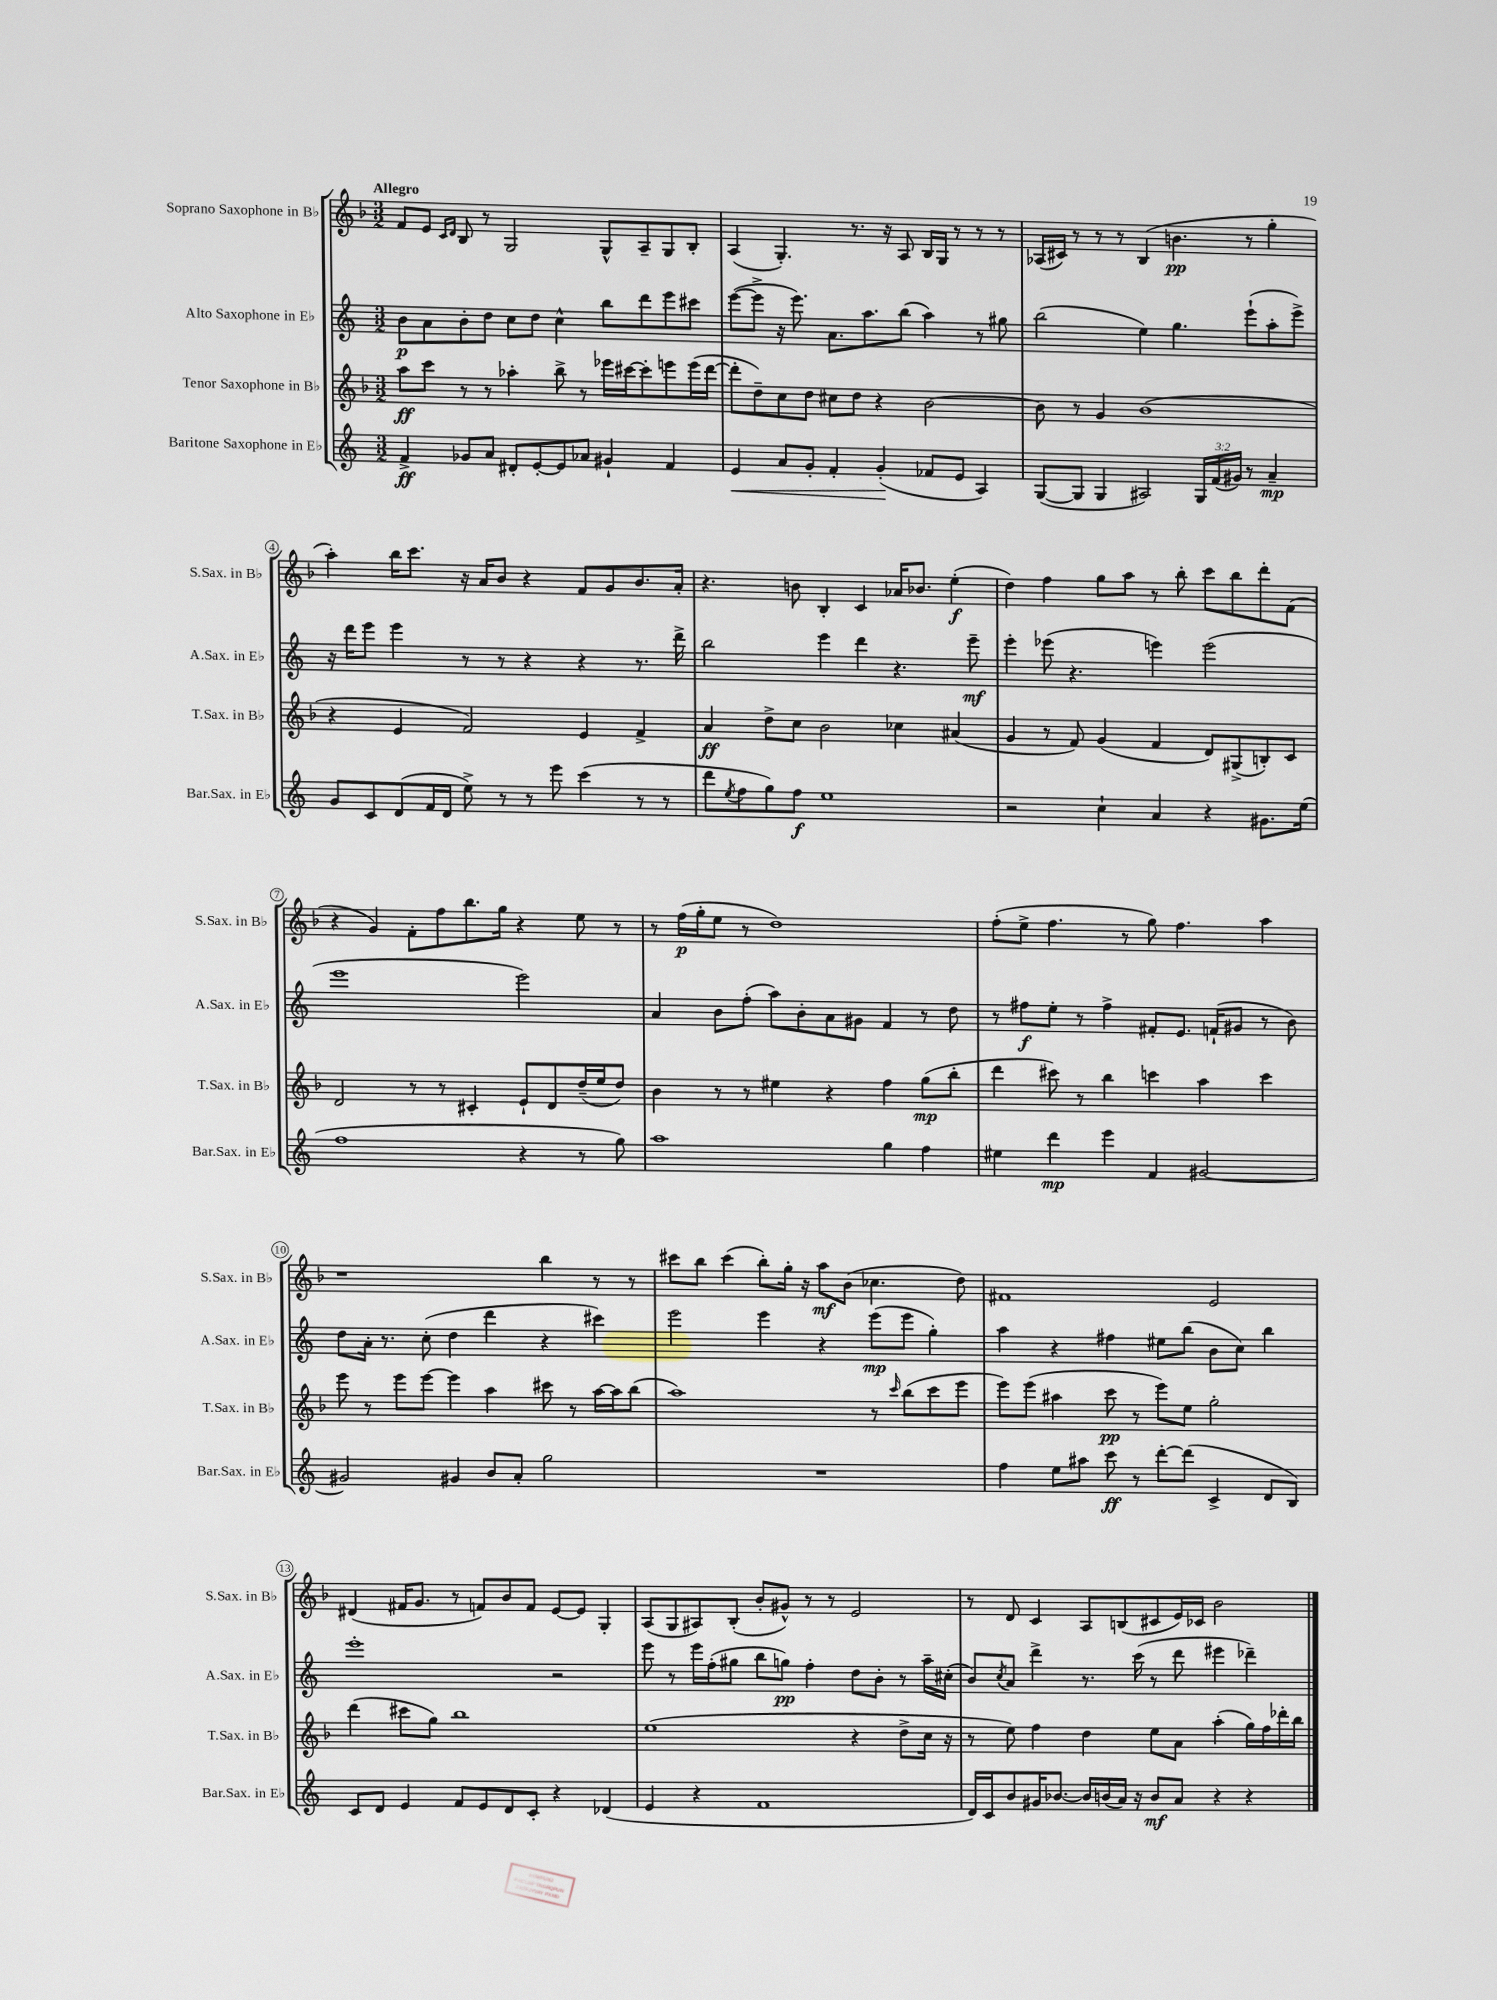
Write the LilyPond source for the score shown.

<<
\new StaffGroup <<
\new Staff = "s0" \with { instrumentName = "Soprano Saxophone in Bb" shortInstrumentName = "S.Sax. in Bb" } {
    \clef treble \key f \major \numericTimeSignature \time 3/2 \tempo "Allegro"
    f'8 e'8 \grace { c'16 d'16 } bes8 r8 g2 g8-^ a8-- g8 bes8-. |
    a4( g4.-.) r8. r16 a8 bes16 g16 r8 r8 r8 |
    aes16( cis'16) r8 r8 r8 bes4( b'4.\pp r8 g''4-. |
    a''4-.) bes''16 c'''8. r16 a'16 bes'8 r4 f'8 g'8 bes'8. a'16-. |
    r4. b'8 bes4-. c'4 aes'16 bes'8. e''4-.\f( |
    d''4) f''4 g''8 a''8 r8 bes''8-. c'''8 bes''8 d'''8-. f'8( |
    r4 g'4) f'8-. f''8 bes''8. g''16 r4 e''8 r8 |
    r8 f''16\p( g''16-. e''8 r8 d''1) |
    f''8-.( e''8-> f''4. r8 g''8) f''4. a''4 |
    r1 bes''4 r8 r8 |
    cis'''8 bes''8 cis'''4( bes''8-.) g''16-. r16 a''8\mf bes'8( ces''4. d''8) |
    fis'1 e'2 |
    dis'4( fis'16 g'8. r8 f'8) bes'8 f'8 e'8~ e'8 g4-. |
    a8( g8 ais8) bes8-.( bes'8-. gis'8-^) r8 r8 e'2 |
    r8 d'8 c'4 a8 b8( cis'8 e'16) ces'16 bes'2 \bar "|." |
}
\new Staff = "s1" \with { instrumentName = "Alto Saxophone in Eb" shortInstrumentName = "A.Sax. in Eb" } {
    \clef treble \key c \major \numericTimeSignature \time 3/2
    b'8\p a'8 b'8-. d''8 c''8 d''8 c''4-^ b''8 d'''8 e'''8 cis'''8 |
    e'''8~( e'''8-> r16 e'''8.) a'8. a''8. b''8( a''4) r8 gis''8 |
    b''2( e''4) g''4. e'''8-!( a''8-. e'''8->) |
    r16 d'''16 e'''8 e'''4 r8 r8 r4 r4 r8. d'''16-> |
    b''2 e'''4 d'''4 r4. e'''8--\mf |
    e'''4-. ees'''8( r4. e'''4) e'''2( |
    e'''1 e'''2) |
    a'4 b'8 f''8-.( a''8) b'8-. a'8 gis'8 f'4 r8 d''8 |
    r8 fis''8\f e''8-. r8 fis''4-> fis'8-. e'8. f'16-!( gis'8 r8 b'8) |
    d''8 a'16-. r8. c''8-.( d''4 d'''4 r4 cis'''4) |
    e'''2 e'''4 r4 e'''8\mp( e'''8 g''4-.) |
    a''4 r4 fis''4 eis''8 b''8( b'8 c''8) b''4 |
    e'''1-. r2 |
    e'''8 r8 e'''16 f''16-.( gis''8 b''8 g''8\pp) f''4-. d''8 b'8-. r8 a''16-- cis''16-.( |
    b'8) \acciaccatura { c''8 } a'8 d'''4-> r8. c'''16( r8 d'''8 eis'''4 des'''4--) \bar "|." |
}
\new Staff = "s2" \with { instrumentName = "Tenor Saxophone in Bb" shortInstrumentName = "T.Sax. in Bb" } {
    \clef treble \key f \major \numericTimeSignature \time 3/2
    a''8\ff c'''8 r8 r8 aes''4-. bes''8-> r8 ees'''16 cis'''16~ cis'''8-. e'''8 e'''16( d'''16~ |
    d'''8-. d''8--) c''8 d''8 cis''8 d''8 r4 bes'2~ |
    bes'8 r8 g'4 bes'1( |
    r4 e'4 f'2) e'4 f'4-> |
    a'4\ff d''8-> c''8 bes'2 ces''4 ais'4( |
    g'4 r8 f'8) g'4( f'4 d'8) gis8->( b8-.) c'8 |
    d'2 r8 r8 cis'4-. e'8-! d'8 d''16--( e''16 d''8) |
    bes'4 r8 r8 eis''4 r4 f''4 g''8\mp( bes''8-. |
    d'''4 cis'''8) r8 bes''4 c'''4 a''4 c'''4 |
    e'''8 r8 e'''8 e'''8~ e'''4 a''4 cis'''8 r8 a''16~ a''16 bes''8( |
    a''1) r8 \grace { c'''16 } bes''8( c'''8 e'''8 |
    e'''8) e'''8( ais''4 c'''8\pp r8 e'''8) e''8 g''2-. |
    d'''4( cis'''8 g''8) bes''1 |
    e''1( r4 d''8-> c''16 r16 |
    r8 e''8) f''4 d''4 e''8 a'8 a''4-.( g''16) f''16 des'''16-. bes''16 \bar "|." |
}
\new Staff = "s3" \with { instrumentName = "Baritone Saxophone in Eb" shortInstrumentName = "Bar.Sax. in Eb" } {
    \clef treble \key c \major \numericTimeSignature \time 3/2 \override Staff.TupletNumber.text = #tuplet-number::calc-fraction-text
    f'4->\ff ges'8 a'8 dis'8-. e'8~-. e'8 aes'8 gis'4-! f'4 |
    e'4\< a'8 g'8-. f'4-. g'4-.\!( fes'8 e'8 a4) |
    g8~( g8 g4 ais2) \tuplet 3/2 { g16 f'16( gis'16) } r8 a'4--\mp |
    g'8 c'8 d'8( f'16 d'16 e''8->) r8 r8 e'''8 c'''4( r8 r8 |
    d'''8 \acciaccatura { e''8 } f''8 g''8) f''8\f e''1 |
    r2 c''4-! a'4 r4 gis'8. e''16( |
    f''1 r4 r8 g''8) |
    a''1 g''4 f''4 |
    eis''4 d'''4\mp e'''4 f'4 gis'2~ |
    gis'2 gis'4 b'8 a'8-. g''2 |
    R1. |
    f''4 e''8 ais''8 c'''8\ff r8 d'''8~-. d'''8( c'4-> d'8 b8) |
    c'8 d'8 e'4 f'8 e'8 d'8 c'8-. r4 des'4( |
    e'4 r4 f'1 |
    d'16) c'16 b'8 gis'16 bes'8.~ bes'16 b'16( a'16) r16 b'8\mf a'8 r4 r4 \bar "|." |
}
>>
>>
\layout { \context { \Score \override BarNumber.stencil = #(make-stencil-circler 0.1 0.3 ly:text-interface::print) } }
